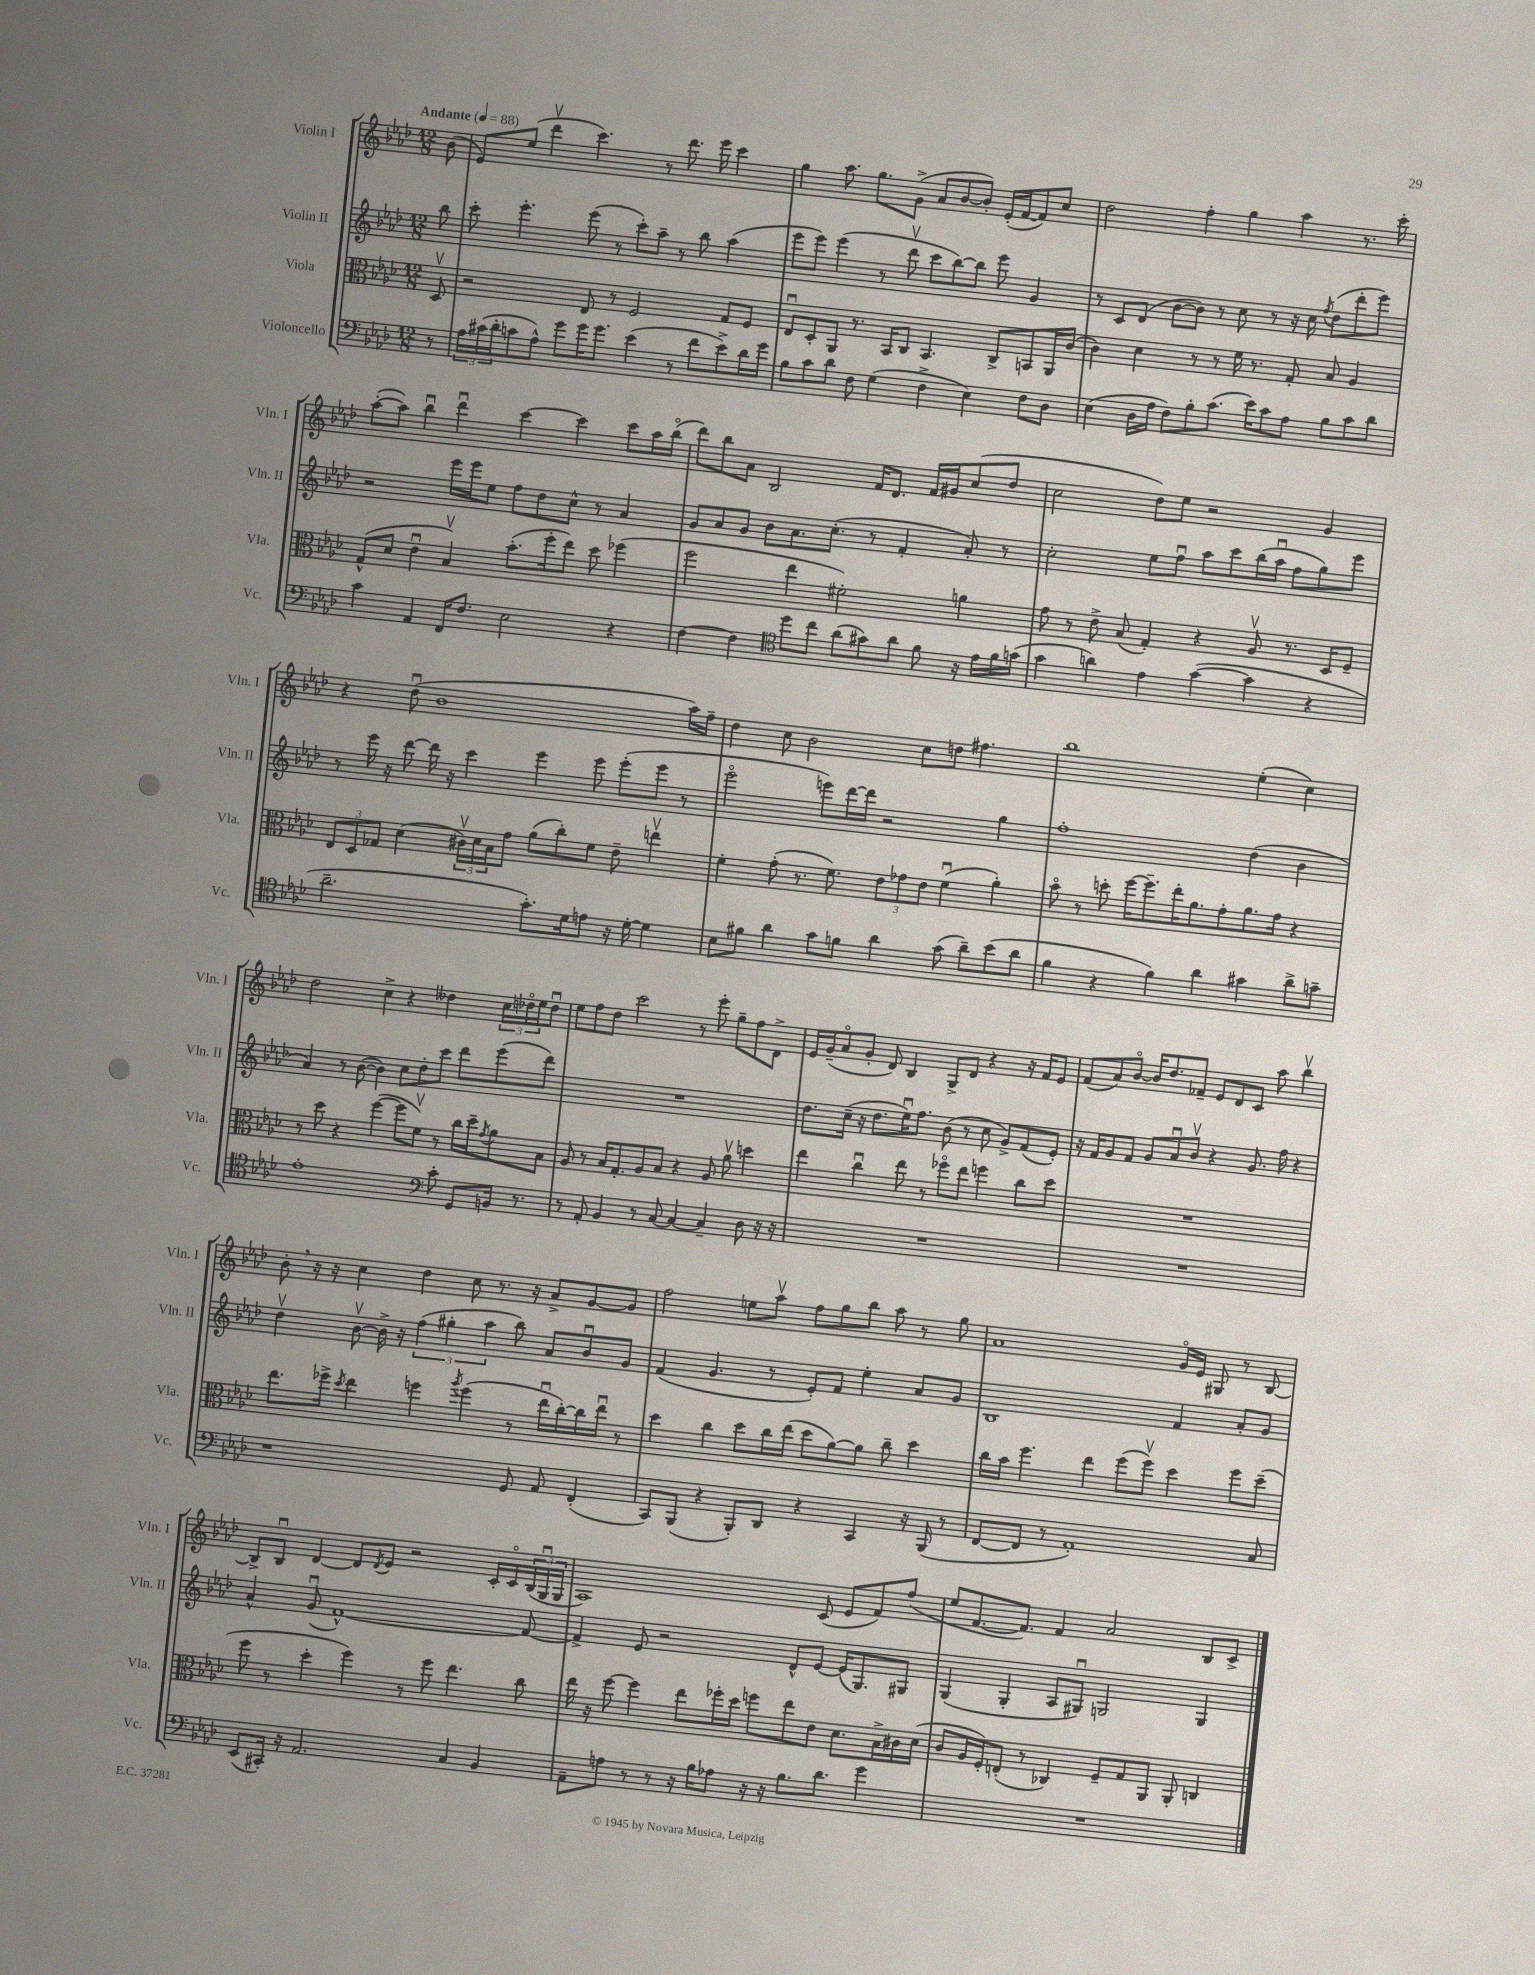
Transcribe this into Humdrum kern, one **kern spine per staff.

**kern	**kern	**kern	**kern
*staff4	*staff3	*staff2	*staff1
*clefF4	*clefC3	*clefG2	*clefG2
*k[b-e-a-d-]	*k[b-e-a-d-]	*k[b-e-a-d-]	*k[b-e-a-d-]
*M12/8	*M12/8	*M12/8	*M12/8
*MM88	*MM88	*MM88	*MM88
8r	8D-v	8bb-	(8b-
=	=	=	=
24A-	2r	8ccc'	8e-)
(24c#	.	.	.
24d-'	.	.	.
8c	.	4.eee-'	(8ee-
8A-^^)	.	.	4ddd-v
8g	.	.	.
16g	8E-	(8eee-	4.ccc)
8.g	.	.	.
.	8r	8r	.
(4e-	2F	8ccc')	.
.	.	8aa-~	8r
8r	.	8r	8.ddd-
8f	.	8bb-	.
.	.	.	16eee-
8e-^)	8G	(4aa-	4ccc
16d-	8F	.	.
16g	.	.	.
=	=	=	=
8B-	8E-u	8eee-	4gg
8c	8D-'	8eee-)	.
8d-	8AA-	(4eee-	8.aa-
8F	8.r	.	.
.	.	.	8.gg
(4G	.	8r	.
.	16BB-	.	.
.	8C	8ddd-v	(8g^
4F^	4.BB-	8ccc	8a-
.	.	[8bb-)	[8b-
4E-)	.	8bb-]	8b-'])
.	8C^	8eee-	(16e-'
.	.	.	[16f
8F	8BB	4g	8f])
8D-	16AA-	.	8cc
.	(16c	.	.
=	=	=	=
(4E-	4c)	8r	2dd-
.	.	8c	.
16D-	4d-	(8d-	.
16A-	.	.	.
8F)	.	[8b-	.
8B-'	8r	8b-])	4ff'
(8.c	8r	8r	.
.	16f	8cc	4gg
16e-)	8.r	.	.
8c	.	8r	.
8A-	8G'	16r	4aa-
.	.	16cc	.
.	.	8qff	.
8B-	8B-	(8dd-	.
8c	4A-	8ddd-'	8.r
8d-	.	8eee-)	.
.	.	.	16ccc'
=	=	=	=
4c	(8G^^	2r	([8aa-'
.	8d-	.	8aa-])
4AA-	4e-u	.	4bb-u
16FF	4B-v)	16eee-	4ddd-u
8.F	.	16eee-	.
.	.	8ee-	.
2E-	(8.b-'	8ff	[4ccc
.	.	8dd-	.
.	16ff'	.	.
.	8ee-)	8cc^^	4ccc]
.	8dd-	8r	.
4r	(4ff-	4a-	8ccc
.	.	.	16aa-
.	.	.	(16bb-o
=	=	=	=
[4F	2ff	8g	8ddd-)
.	.	8a-	8bb-
4F]	.	8g	8a-
.	.	8b-	2B-
*clefC4	*	*	*
8dd-	4ee-	8.a-	.
8cc	.	.	.
.	.	(8.cc'	.
(8a-	2f#')	.	.
8g#)	.	8r	16f
.	.	.	8.d-
8a-	.	4f'	.
8f	.	.	16f
.	.	.	16g#
16r	4a	8a-')	(8cc
16e-	.	.	.
16f	.	8r	8dd-
(16g	.	.	.
=	=	=	=
4g	8g	2cc'	2cc
.	8r	.	.
4a)	8e-^	.	.
.	(8B-	.	.
4e-	4G')	8ee-	8dd-)
.	.	8ffu	8ee-
([4g	4r	8aa-	2r
.	.	8ccc	.
4g]	8A-v	(16bb-	.
.	.	16aa-u	.
.	8.r	8ff	.
4r	.	8gg)	4g
.	16D-	.	.
.	8F~	8eee-	.
=	=	=	=
2.a-~	12E-	8r	4r
.	12D-	.	.
.	.	16eee-	.
.	12G-	.	.
.	.	16r	.
.	(4d-	[8ddd-	(8dd-u
.	.	16ddd-]	1b-
.	.	16r	.
.	24c#v)	4ccc	.
.	24d-	.	.
.	24B-	.	.
.	8g	.	.
8.g')	(8a-	4eee-	.
.	8cc')	.	.
16d-	.	.	.
8e	8f	8eee-	.
16r	8e-~	(8eee-'	.
[16d-'	.	.	.
4d-]	4eev	8eee-	.
.	.	8r	16aa-)
.	.	.	16ff~
=	=	=	=
8B-	4f'	2eee-o	4dd-
8f#	.	.	.
4a-	(8g'	.	8cc
.	8.r	.	2b-
8g	.	8eee)	.
.	8.f)	.	.
8f	.	[16ddd-	.
.	.	16ddd-]	.
4a-	12e-	2r	.
.	12g-	.	.
.	.	.	8cc
.	12e-	.	.
(8g	(4fu	.	8dd
8a-~)	.	.	4.ff#
(8b-	4a-')	4gg	.
8a-	.	.	.
=	=	=	=
4f	8b-o	1ff'	1bb-
.	8r	.	.
4r	8dd'	.	.
.	[16ff	.	.
.	8.ff~]	.	.
4f)	.	.	.
.	16ee-'	.	.
.	8.a-	.	.
4a-	.	.	.
.	8g'	.	.
4g#	8.a-	(4dd-	(4ee-'
.	16g	.	.
8a-^	4r	4b-	4cc)
8g~	.	.	.
=	=	=	=
1e-'	8r	4a-)	2dd-
.	8dd-	.	.
.	4r	8r	.
.	.	([8b-	.
.	([4ff	4b-])	4cc^
.	8ff]	8cc	4r
.	8fv)	8dd-'	.
*clefF4	*	*	*
8c'	8r	8ccc	4dd--
8GG	16cc	8ddd-	.
.	16dd-~	.	.
.	8qg	.	.
16BB	8a-	(8eee-	24cc
.	.	.	24dd-o
8.r	.	.	.
.	.	.	24ee-
.	8B-	8ddd-)	8dd-u
=	=	=	=
8r	8A-	1.r	8ee-
8AA-'	8r	.	8ff
4BB-	16B-	.	8dd-
.	8.G'	.	.
.	.	.	2ccc
8r	8A-	.	.
[8C	8B-	.	.
4C_	4r	.	.
.	.	.	8r
4C~]	8A-	.	8eee-'
.	8a-v	.	8gg~
8D-	4dd	.	8ff
16r	.	.	8d-^
16r	.	.	.
=	=	=	=
1.r	4ee-	8.dd-	16e-
.	.	.	(16g~
.	.	.	8a-o
.	.	(16cc~	.
.	4ccu	16r	8g'
.	.	8.dd-	.
.	.	.	8d-)
.	8ee-	16ee-u)	4B-
.	.	8.ff	.
.	8r	.	.
.	8ff-o	(8b-	8G^
.	8ee-	8r	8d-
.	4ff	8cc	4r
.	.	8g^)	.
.	8cc	(8f	16r
.	.	.	16f
.	8dd-	8e-')	8e-
=	=	=	=
1.r	1.r	16r	(8f
.	.	16f	.
.	.	8g	8a-)
.	.	8f	[8b-o
.	.	8g	16b-]
.	.	.	8.dd-
.	.	8a-u	.
.	.	8b-v	8f-~
.	.	4r	8e-
.	.	.	8d-
.	.	8.g	8c
.	.	.	8aa-
.	.	16ff	.
.	.	4r	4bb-v
=	=	=	=
1r	8.ee-	4dd-v	8b-'
.	.	.	16r
.	16ff-^	.	16r
.	8qdd-	.	.
.	4ee-	[8b-v	4cc
.	.	16b-^]	.
.	.	16r	.
.	4ff	(6ff	4dd-
.	.	6gg#'	.
.	8qaa-	.	.
.	(4ff	.	8cc
.	.	6aa-	.
.	.	.	8.r
8GG	8r	8bb-)	.
.	.	.	16r
8AA-	16ee-u	8a-	8a-^
.	[16cc')	.	.
(4FF'	16cc]	8b-u	[8g
.	16ee-u	.	.
.	8r	8g	8g]
=	=	=	=
8CC)	4dd-	(4f	2ff
(8BBB-	.	.	.
4r	4cc	4.g	.
8BBB-')	8dd-	.	8ee
8DD-	16cc	8r	8aa-v
.	(16ee-	.	.
4r	8dd-	8e-')	8ff
.	[8a-)	8f	8gg
4CC	8a-]	4ee-'	8bb-
.	8cc~	.	8aa-
16r	4dd-	8a-	8r
(16BBB-	.	.	.
8r	.	8g	8gg
=	=	=	=
[8FF	16cc	1B-	1a-
.	16b-	.	.
8FF]	4.ff	.	.
8r	.	.	.
1AA-')	.	.	.
.	4ee-	.	.
.	(8ff	.	.
.	8ffv)	.	.
.	4dd-	4f	16go
.	.	.	16e-
.	.	.	8G#
.	8ff	8a-'	8r
8C	(8dd-~	8g	[8B-
=	=	=	=
(8EE-	8ff	4a-^^	8B-^]
16CC#')	8r	.	8B-u
16r	.	.	.
2.AA-	4dd-'	(8gu	[4d-
.	.	[1f^^)	.
.	4ff)	.	8d-]
.	.	.	8qd-
.	.	.	8e-
.	8r	.	2r
.	8ff	.	.
4C	4.ee-	.	.
4BB-	.	.	16c'
.	.	.	16co
.	8cc	8f_	(24B-
.	.	.	24Gu
.	.	.	24G
=	=	=	=
8AA-~	16ee-	4f^]	1A-)
.	16r	.	.
8A	[8ff	.	.
8r	4ff]	8e-	.
8r	.	2r	.
16r	8ee-	.	.
16B-	.	.	.
8A-	16ff-'	.	.
.	16dd-	.	.
16r	8ff	.	.
16r	.	.	.
8.B-	8ee-	8d-^^	.
.	8e-	[8e-	(8c
8.d-	.	.	.
.	8.d-	(16e-]	8e-
.	.	8.G)	.
4g	.	.	8f)
.	16B-^	.	.
.	16c#	8G#	(8ff
.	(16d-	.	.
=	=	=	=
1.r	8c	(4G	8ee-
.	16A-	.	[8.f
.	16F')	.	.
.	(8E'	4G'	.
.	.	.	8.f])
.	8r	.	.
.	4C-)	8A-	4f
.	.	8G#u)	.
.	8F~	2G	2a-
.	8G	.	.
.	8AA-	.	.
.	8AA-'	.	.
.	4C	4G	8B-
.	.	.	8c^
==	==	==	==
*-	*-	*-	*-
